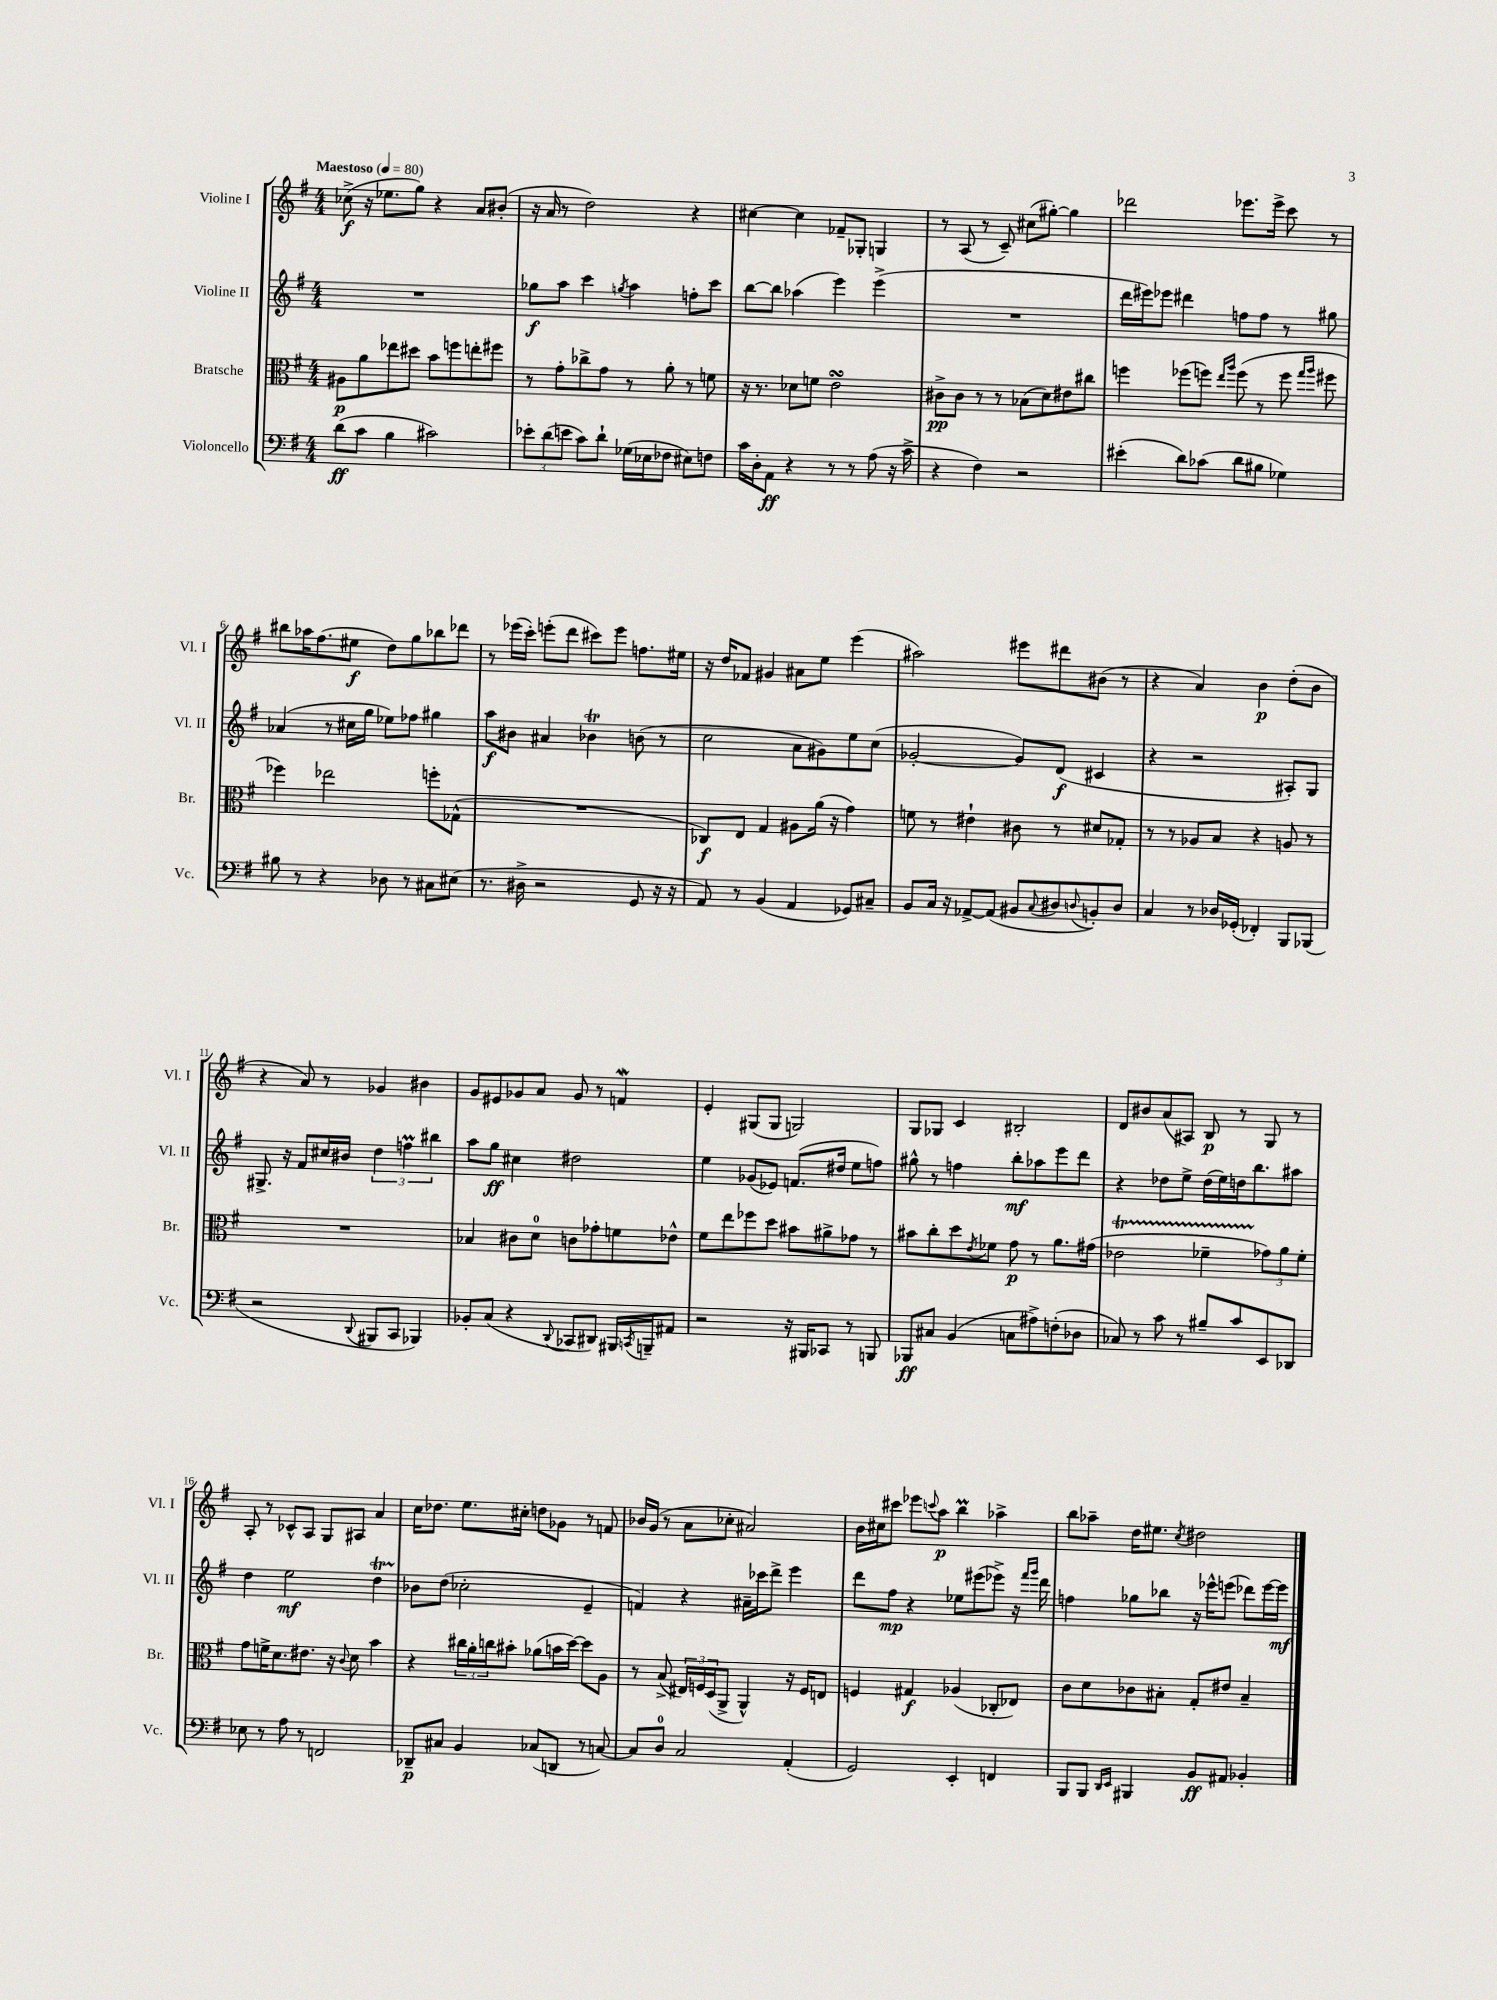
<<
\new StaffGroup <<
\new Staff = "s0" \with { instrumentName = "Violine I" shortInstrumentName = "Vl. I" } {
    \clef treble \key g \major \numericTimeSignature \time 4/4 \tempo "Maestoso" 4 = 80
    ces''8->\f( r16 ees''8. g''8) r4 a'8 bis'8-.( |
    r16 a'16 r8 d''2) r4 |
    cis''4~ cis''4 fes'8-- ges8-. g4 |
    r8 a8( r8 c'8--) cis''8( gis''8~-.) gis''4 |
    des'''2 ees'''8. ees'''16-> c'''8 r8 |
    bis''8 aes''16 fis''8.( eis''8\f d''8) g''8 bes''8 des'''8 |
    r8 ees'''16( c'''16-.) e'''8-.( d'''8 cis'''8) e'''8 f''8. eis''16 |
    r16 d''16 fes'8 gis'4 ais'8 e''8 e'''4( |
    ais''2) eis'''8 dis'''8 bis'8( r8 |
    r4 a'4) b'4\p d''8-.( b'8 |
    r4 a'8) r8 ges'4 bis'4 |
    g'8 eis'8 ges'8 a'8 ges'8 r8 f'4\mordent |
    e'4-. gis8( gis8 g2) |
    g8 ges8 c'4 bis2-. |
    d'8 bis'8 a'8( ais8) b8\p r8 g8 r8 |
    a8-. r8 ces'8-^ a8 g8 ais8 a'4 |
    c''16 des''8. e''8. cis''16-. d''8 ges'8 r8 f'8 |
    bes'16 g'16( r8 a'8 ces''8-. ais'2) |
    b'16 cis''16 cis'''8 ees'''8 \appoggiatura { c'''8 } a''8\p b''4\prall aes''4-> |
    b''8 aes''8-- d''16 eis''8. \acciaccatura { c''8 } dis''2 \bar "|." |
}
\new Staff = "s1" \with { instrumentName = "Violine II" shortInstrumentName = "Vl. II" } {
    \clef treble \key g \major \numericTimeSignature \time 4/4
    R1 |
    ges''8\f a''8 c'''4 \acciaccatura { g''8 } a''4 f''8-. c'''8 |
    b''8~ b''8 aes''4( e'''4) e'''4->( |
    R1 |
    d'''16 eis'''16) ees'''8 dis'''4 f''8 f''8 r8 gis''8 |
    aes'4( r8 cis''16 g''16 ees''8) fes''8 gis''4 |
    a''8\f bis'8 ais'4 bes'4\trill b'8( r8 |
    c''2 a'8 gis'8) e''8 c''8( |
    ges'2~-. ges'8) d'8\f( cis'4 |
    r4 r2 ais8-.) g8 |
    gis8.-> r16 fis'8 cis''16 bis'16 \tuplet 3/2 { d''4 f''4\prall bis''4 } |
    a''8 g''8\ff cis''4 dis''2 |
    e''4 ges'8( ees'8) f'8.( dis''16 e''8 f''8) |
    gis''8-^ r8 f''4 b''8-.\mf aes''8 e'''8 d'''8 |
    r4 des''8 e''8-> des''16( e''16) d''16 b''8. ais''8 |
    d''4 e''2\mf d''4\startTrillSpan |
    bes'8\stopTrillSpan d''8( ces''2-. e'4-- |
    f'4) r4 ais'16-- ces'''16 d'''8-> e'''4 |
    d'''8 fis''8\mp r4 ees''8 eis'''8( ees'''8->) r16 \grace { fis'''16 g'''16 } d'''16 |
    f''4 ges''8 bes''8 r16 ees'''16-^ e'''8( des'''8) e'''16~ e'''16\mf \bar "|." |
}
\new Staff = "s2" \with { instrumentName = "Bratsche" shortInstrumentName = "Br." } {
    \clef alto \key g \major \numericTimeSignature \time 4/4
    ais8\p a'8 ees''8 dis''8 b'8 f''8 e''8-. fis''8 |
    r8 g'8-. ces''8-> g'8 r8 a'8-. r8 f'8 |
    r16 r8. des'8 f'8 e'2\turn |
    cis'8->\pp cis'8 r8 r8 bes8( d'8) eis'8 cis''8 |
    f''4 fes''8( f''8) \grace { e''16 a''16 } f''8( r8 f''8 \grace { g''16 a''16 } fis''8 |
    fes''4) ees''2 f''8-. ges8-^( |
    R1 |
    ces8\f) e8 g4 ais8 a'16( r16 g'4) |
    f'8 r8 eis'4-! cis'8 r8 dis'8 ges8-. |
    r8 r8 aes8 b8 r4 a8 r8 |
    R1 |
    bes4 cis'8 d'8-0 c'8 ges'8-. f'8 ees'8-^ |
    fis'8 e''8 fes''8 d''8 bis'8 ais'8-> ges'8 r8 |
    bis'8 c''8-. d''8 \acciaccatura { e'8 } fes'8 g'8\p r8 a'8. gis'16( |
    ees'2\startTrillSpan fes'4-- \tuplet 3/2 { ges'8\stopTrillSpan) a'8 fes'8-. } |
    g'8 f'16-> d'8. eis'8. r16 \appoggiatura { c'8 } d'8 b'4 |
    r4 \tuplet 3/2 { cis''16 a'16-. c''16 } bis'8-. aes'8( b'16 d''16~) d''8 a8 |
    r8 b8->( \tuplet 3/2 { eis16) f16 d16( } a,8-> a,4-^) r16 f16 e8 |
    f4 gis4\f aes4( ces8-. ees8) |
    c'8 d'8 ces'8 bis8-. g8-. eis'8 bis4-- \bar "|." |
}
\new Staff = "s3" \with { instrumentName = "Violoncello" shortInstrumentName = "Vc." } {
    \clef bass \key g \major \numericTimeSignature \time 4/4
    d'8\ff( c'8 b4 cis'2) |
    \tuplet 3/2 { ees'8-. d'8( e'8 } c'8) d'8-! ges16( ees16 fes8 eis8) f8 |
    c'16 d16-. a,8\ff r4 r8 r8 a8( r16 c'16-> |
    r4 fis4) r2 |
    eis'4-.( d'8) ces'8( d'8 bis8 ges4) |
    bis8 r8 r4 des8 r8 cis8 eis8( |
    r8. dis16-> r2 g,8 r16 r16 |
    a,8) r8 b,4( a,4 ges,8) cis8-- |
    b,8 c16 r16 aes,8~-> aes,8( bis,8 \appoggiatura { c8 } dis8 \appoggiatura { d8 } b,8-.) d8 |
    c4 r8 des16 ges,16-.( fes,4-.) b,,8 bes,,8( |
    r2 \appoggiatura { d,8 } bis,,8 c,8 bes,,4) |
    bes,8-. c8( r4 \appoggiatura { d,8 } ces,8 dis,8) bis,,16 \acciaccatura { c,8 } b,,16-- ais,8 |
    r2 r16 bis,,16 ces,8 r8 b,,8 |
    bes,,8\ff cis8 b,4( c8 ais8->) f8-.( des8 |
    ces8) r8 c'8 r8 bis8-- c'8 e,8 des,8 |
    ees8 r8 a8 r8 f,2 |
    des,8--\p cis8 b,4 ces8( d,8 r8 c8~) |
    c8 d8-0 c2 a,4-.( |
    g,2) e,4-. f,4 |
    b,,8 b,,8 \grace { d,16 e,16 } bis,,4 b,8\ff ais,8 bes,4-. \bar "|." |
}
>>
>>
